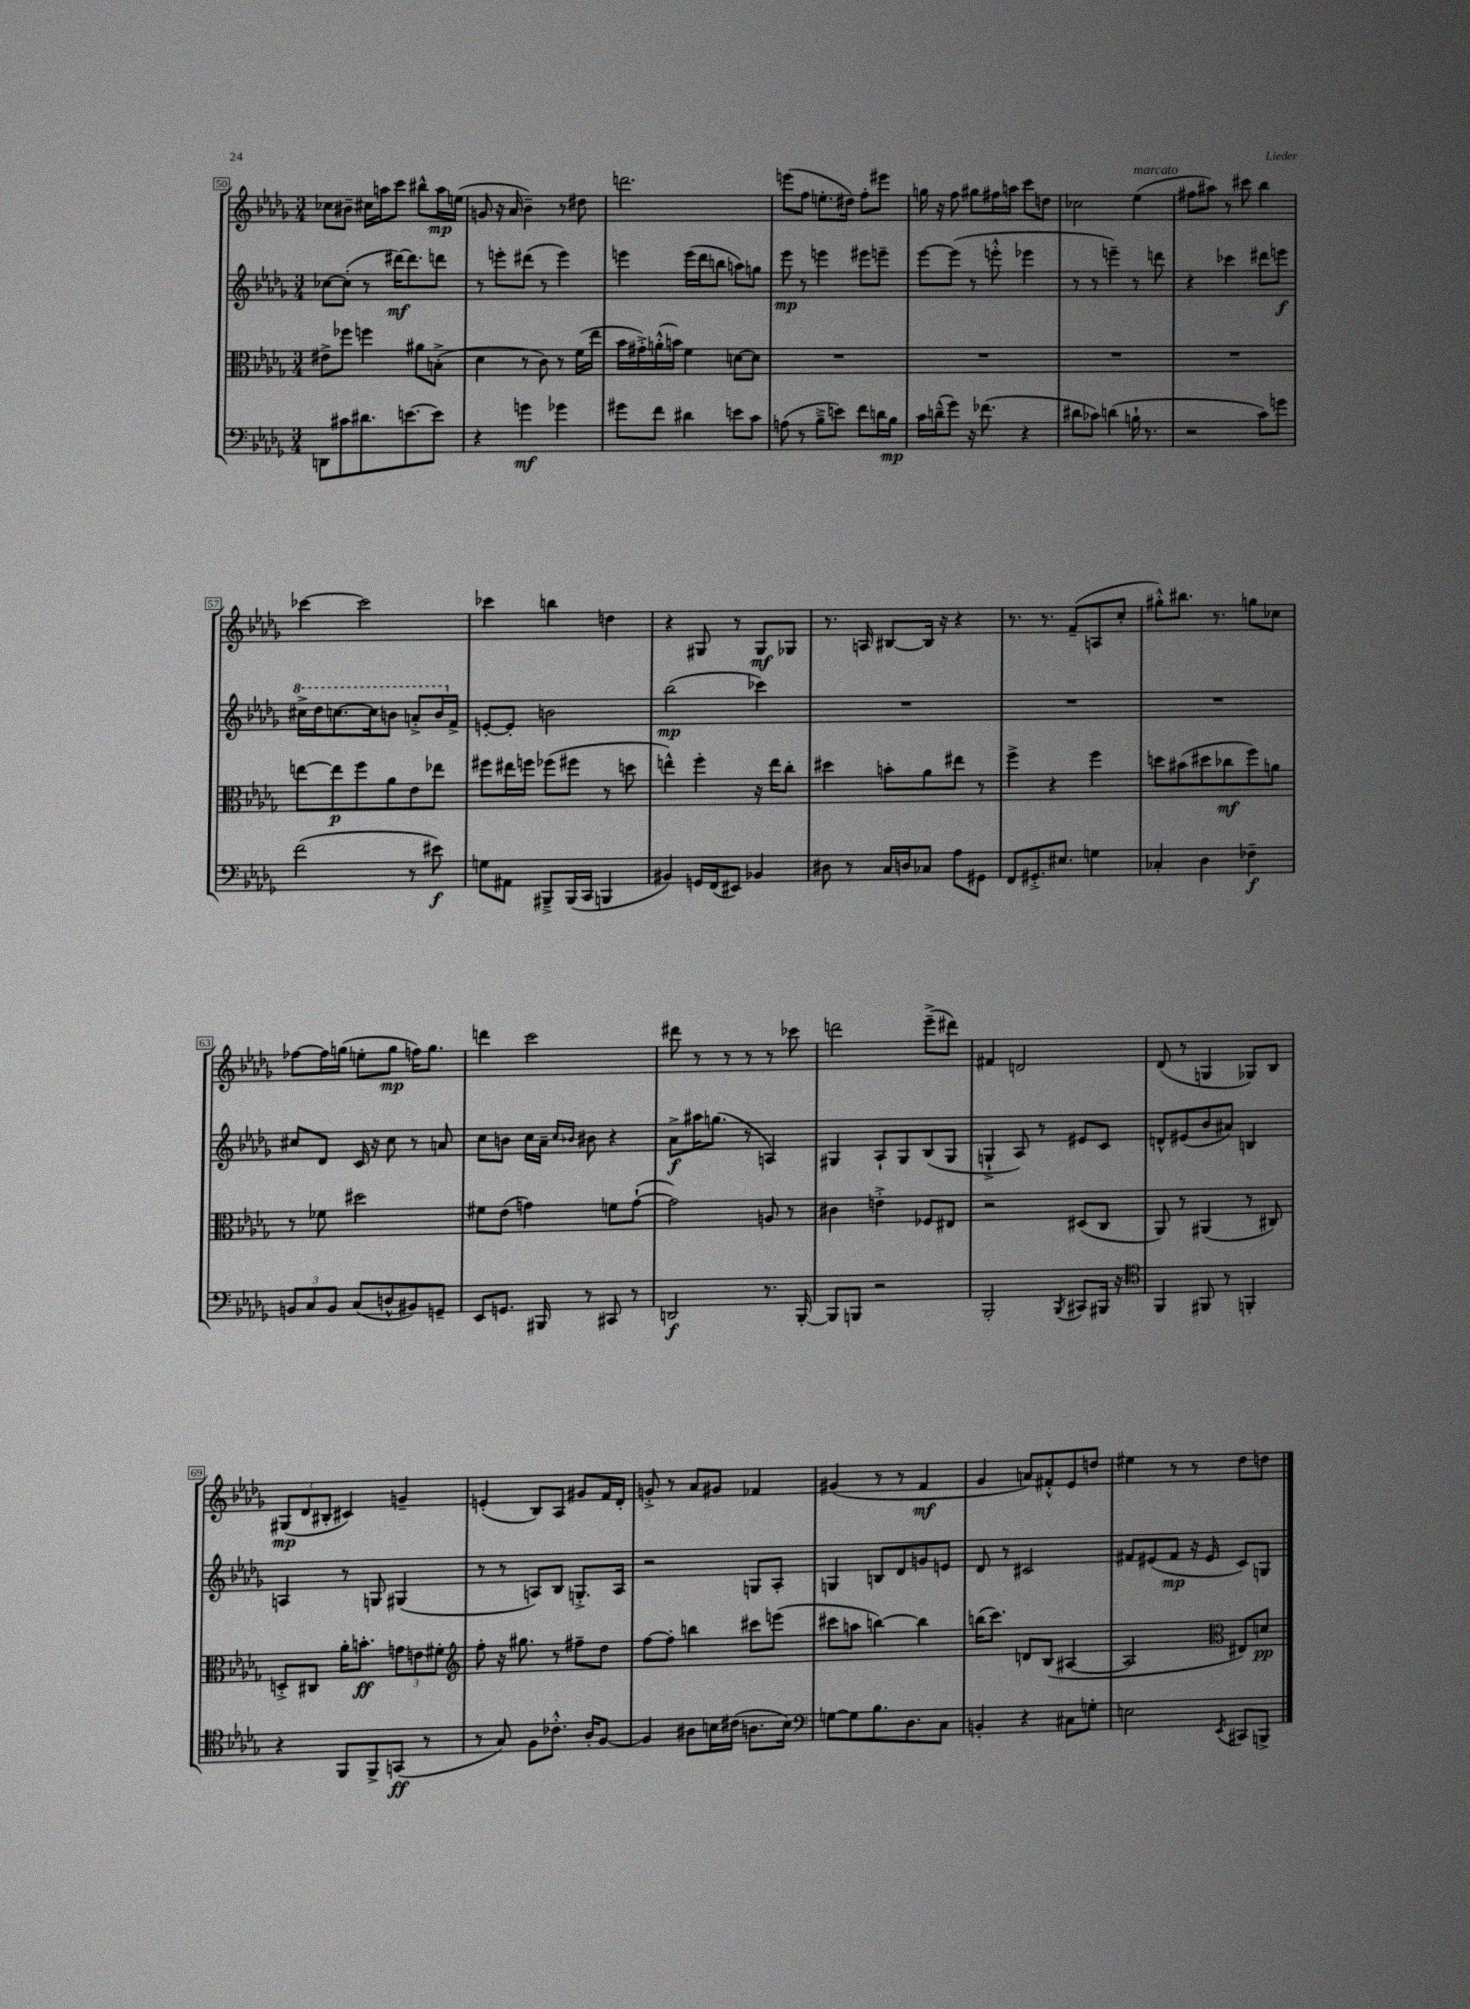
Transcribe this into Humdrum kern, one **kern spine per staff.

**kern	**dynam	**kern	**dynam	**kern	**dynam	**kern	**dynam
*part4	*part4	*part3	*part3	*part2	*part2	*part1	*part1
*staff4	*staff4	*staff3	*staff3	*staff2	*staff2	*staff1	*staff1
*clefF4	*	*clefC3	*	*clefG2	*	*clefG2	*
*k[b-e-a-d-g-]	*	*k[b-e-a-d-g-]	*	*k[b-e-a-d-g-]	*	*k[b-e-a-d-g-]	*
*M3/4	*	*M3/4	*	*M3/4	*	*M3/4	*
=50	=50	=50	=50	=50	=50	=50	=50
8DDn\L	.	8e#X^\L	.	[8cc-X\L	.	8cc-X\L	.
8c#X\	.	8ff-X\J	.	(8cc-'\J]	.	8b#X~\J	.
8.d#X\	.	4ffn\	.	8r	.	16cc#X\LL	.
.	.	.	.	.	.	16aan\J	.
.	.	.	.	[16ddd#X\KL)	mf	8ccc\J	.
[8.en\	.	.	.	8.ddd#\]	.	.	.
.	.	8a#X\L	.	.	.	8bb#X^^\L	.
8e\J]	.	(8Bn'^\J	.	8dddn\J	.	16aa\L	mp
.	.	.	.	.	.	(16een\JJ	.
=51	=51	=51	=51	=51	=51	=51	=51
4r	.	4d-\	.	8r	.	8gn/	.
.	.	.	.	8eeen'\L	.	16r	.
.	.	.	.	.	.	16a-/	.
4gn\	mf	8r	.	(8ddd#X\J	.	4b-~\)	.
.	.	8c\)	.	8r	.	.	.
4g-X\	.	8r	.	4eee\)	.	8r	.
.	.	(16f\LL	.	.	.	8dd#X\	.
.	.	16ee-\JJ	.	.	.	.	.
=52	=52	=52	=52	=52	=52	=52	=52
8g#X\L	.	16b-\LL	.	4eeen\	.	2.dddn\	.
.	.	16g#X'^\)	.	.	.	.	.
8f\J	.	(16an'^^\	.	.	.	.	.
.	.	16bn\JJ)	.	.	.	.	.
4d#X\	.	4f\	.	(16eee\LL	.	.	.
.	.	.	.	16ddd-\J	.	.	.
.	.	.	.	8bbn\J	.	.	.
8en\L	.	[8dn\L	.	8aan\L)	.	.	.
8c\J	.	8d\J]	.	8ggn\J	.	.	.
=53	=53	=53	=53	=53	=53	=53	=53
(8An\	.	2.r	.	8eee-\	mp	(8eeen\L	.
8r	.	.	.	8r	.	8ff\J	.
8B-~^\L	.	.	.	4eeen\	.	8.een'\L	.
8en\J)	.	.	.	.	.	.	.
.	.	.	.	.	.	16dd#X\Jk)	.
8f\L	.	.	.	8eee#X\L	.	8ff'\L	.
16dn\L	.	.	.	8eeen~\J	.	8eee#X\J	.
16B-\JJ	mp	.	.	.	.	.	.
=54	=54	=54	=54	=54	=54	=54	=54
16c\LL	.	2.r	.	[8eee-\L	.	16ggn\	.
(16dn~^^\J	.	.	.	.	.	16r	.
8g-\J)	.	.	.	(8eee-\J]	.	8ff\	.
16r	.	.	.	8r	.	8gg#X\L	.
(8.f-X\	.	.	.	.	.	.	.
.	.	.	.	8eeen'^^\	.	16ff#X\L	.
.	.	.	.	.	.	16aan\JJ	.
4r	.	.	.	4eee-X\	.	8ccc\L	.
.	.	.	.	.	.	8ddn\J	.
=55	=55	=55	=55	=55	=55	=55	=55
8d#X\L	.	2.r	.	8r	.	2cc-X\	.
8c-X\J)	.	.	.	8r	.	.	.
(4dn\	.	.	.	4eeen~\)	.	.	.
!	!	!	!	!	!	!LO:TX:a:i:t=marcato	!
16Bn`\	.	.	.	8r	.	(4ee-\	.
8.r	.	.	.	.	.	.	.
.	.	.	.	8dddn\	.	.	.
=56	=56	=56	=56	=56	=56	=56	=56
2r	.	2.r	.	4r	.	8ff#X\L	.
.	.	.	.	.	.	8aa#X\J)	.
.	.	.	.	4ccc-X\	.	8r	.
.	.	.	.	.	.	8ccc#X\	.
8c\L)	.	.	.	8ddd#X\L	.	4bb-\	.
8gn\J	.	.	.	8eeen\J	f	.	.
!!LO:LB:g=z
=57	=57	=57	=57	=57	=57	=57	=57
*	*	*	*	*8va	*	*	*
(2f\	.	[8een\L	.	16ccc#X^\LL	.	[4ccc-X\	.
.	.	.	.	16ddd-\J	.	.	.
.	.	8ee\]	p	[8.cccn\	.	.	.
.	.	8ff\	.	.	.	2ccc-\]	.
.	.	.	.	16ccc\k]	.	.	.
.	.	8a-\	.	8bbn\J	.	.	.
8r	.	8e-\	.	8aan'^/L	.	.	.
8e#X\)	f	8ee-X\J	.	16bb/L	.	.	.
*	*	*	*	*X8va	*	*	*
.	.	.	.	16f^/JJ	.	.	.
=58	=58	=58	=58	=58	=58	=58	=58
8Gn\L	.	8ff#X\L	.	[8en'/L	.	4ccc-X\	.
8AA#X\J	.	16ee#X\L	.	8e'/J]	.	.	.
.	.	16ffn\JJ	.	.	.	.	.
8BBB#X~^/L	.	(8ff-X\L	.	2bn\	.	4bbn\	.
(16BBB#/L	.	8ff#X\J	.	.	.	.	.
16CC/JJ	.	.	.	.	.	.	.
4BBBn/	.	8r	.	.	.	4ddn\	.
.	.	8ddn\	.	.	.	.	.
=59	=59	=59	=59	=59	=59	=59	=59
4BB#X/)	.	4een^^\)	.	(2bb-\	mp	4r	.
16GGn/LL	.	4ff'\	.	.	.	8G#X/	.
(16FF/J	.	.	.	.	.	.	.
8EE#X/J)	.	.	.	.	.	8r	.
4BB-X/	.	16r	.	4ccc-X\)	.	8G#/L	mf
.	.	16ee\KL	.	.	.	.	.
.	.	8cc'\J	.	.	.	8G-X/J	.
=60	=60	=60	=60	=60	=60	=60	=60
8D#X\	.	4dd#X\	.	2.r	.	8.r	.
8r	.	.	.	.	.	.	.
.	.	.	.	.	.	16An/	.
16C/LL	.	8bn'\L	.	.	.	[8B#X/L	.
16Dn/J	.	.	.	.	.	.	.
8C-X/J	.	8a-\	.	.	.	16B#/Jk]	.
.	.	.	.	.	.	16r	.
8A-\L	.	8ee#X\J	.	.	.	4r	.
8GG#X\J	.	8r	.	.	.	.	.
=61	=61	=61	=61	=61	=61	=61	=61
8FF/L	.	4ff^\	.	2.r	.	8.r	.
8.GG#X'^/	.	.	.	.	.	.	.
.	.	.	.	.	.	8.r	.
.	.	4r	.	.	.	.	.
8.E#X/J	.	.	.	.	.	.	.
.	.	.	.	.	.	(8f~/L	.
4Gn\	.	4ff\	.	.	.	8An/	.
.	.	.	.	.	.	8cc'/J	.
=62	=62	=62	=62	=62	=62	=62	=62
4C-X'/	.	8ddn\L	.	2.r	.	8gg#X'^^\L)	.
.	.	(8b#X\	.	.	.	8.bb#X\J	.
4D-\	.	8dd#X\	.	.	.	.	.
.	.	.	.	.	.	8.r	.
.	.	8cc-X\	mf	.	.	.	.
4F-X~\	f	8ff\)	.	.	.	8ggn\L	.
.	.	8an\J	.	.	.	8cc-X\J	.
!!LO:LB:g=z
=63	=63	=63	=63	=63	=63	=63	=63
12BBn/L	.	8r	.	8cc#X/L	.	[8ff-X\L	.
12C/	.	.	.	.	.	.	.
.	.	8f-X\	.	8d-/J	.	16ff-\L]	.
12BB/J	.	.	.	.	.	.	.
.	.	.	.	.	.	(16ggn\JJ	.
(8C/L	.	2dd#X\	.	16c/	.	8een'\L	.
.	.	.	.	16r	.	.	.
8Dn^^/	.	.	.	8cc#\	.	8gg\J	mp
8BB#X/)	.	.	.	8r	.	16ffn\KL)	.
.	.	.	.	.	.	8.gg\J	.
8GGn~/J	.	.	.	8an/	.	.	.
=64	=64	=64	=64	=64	=64	=64	=64
8EE-/L	.	8f#X\L	.	8cc\L	.	4dddn\	.
8.GGn/J	.	(8e-\J	.	8bn\J	.	.	.
.	.	4gn\)	.	16cc\LL	.	2ccc\	.
16BBB#X/	.	.	.	16a-~\JJ	.	.	.
.	.	.	.	16qqcc/LL	.	.	.
.	.	.	.	16qqb-X/JJ	.	.	.
8r	.	.	.	8b#X\	.	.	.
8CC#X/	.	8fn\L	.	4r	.	.	.
8r	.	([8g`\J	.	.	.	.	.
=65	=65	=65	=65	=65	=65	=65	=65
2DDn/	f	2g\])	.	8a-^\L	f	8ddd#X\	.
.	.	.	.	16aa#X\K	.	8r	.
.	.	.	.	(8.ggn\J	.	.	.
.	.	.	.	.	.	8r	.
.	.	.	.	8r	.	8r	.
8.r	.	8An/	.	4An/)	.	8r	.
.	.	8r	.	.	.	8ccc-X\	.
[16BBB-'/	.	.	.	.	.	.	.
=66	=66	=66	=66	=66	=66	=66	=66
8BBB-/L]	.	4c#X\	.	4G#X/	.	2dddn\	.
8BBBn/J	.	.	.	.	.	.	.
2r	.	4en'^\	.	8A-`/L	.	.	.
.	.	.	.	8G#/	.	.	.
.	.	8F-X/L	.	(8B-/	.	(8eee-~^\L	.
.	.	8E#X/J	.	8G#/J	.	8ddd#X\J)	.
=67	=67	=67	=67	=67	=67	=67	=67
2BBB-'/	.	2r	.	4Gn`^/	.	4f#X/	.
.	.	.	.	8A-/)	.	2dn/	.
.	.	.	.	8r	.	.	.
8qBBB-/	.	.	.	.	.	.	.
8CC#X/L	.	(8D#X/L	.	8e#X/L	.	.	.
16BBB#X/Jk	.	8C/J	.	8c/J	.	.	.
16r	.	.	.	.	.	.	.
=68	=68	=68	=68	=68	=68	=68	=68
*clefC4	*	*	*	*	*	*	*
4FF/	.	8AA-/)	.	8dn^^/L	.	(8d-/	.
.	.	8r	.	(8e#X/	.	8r	.
8FF#X/	.	(4AA#X/	.	8b-/	.	4Gn/	.
8r	.	.	.	8a#X/J)	.	.	.
4FFn'/	.	8r	.	4Bn/	.	8G-X/L)	.
.	.	8C#X/)	.	.	.	8B-/J	.
!!LO:LB:g=z
=69	=69	=69	=69	=69	=69	=69	=69
4r	.	8Dn'^/L	.	4An/	.	(12G#X/L	mp
.	.	.	.	.	.	12d-/	.
.	.	8C#X/J	.	.	.	.	.
.	.	.	.	.	.	12B#X'/J	.
8FF/L	.	16a-'\KL	.	8r	.	4c#X/)	.
.	.	8.bn'\J	ff	.	.	.	.
8FF^/	.	.	.	8Gn/	.	.	.
(8GGn/J	ff	12gn\L	.	(4G#X/	.	4gn~/	.
.	.	12en\	.	.	.	.	.
8r	.	.	.	.	.	.	.
.	.	12f#X'\J	.	.	.	.	.
=70	=70	=70	=70	=70	=70	=70	=70
*	*	*clefG2	*	*	*	*	*
8r	.	8ff'\	.	8r	.	(4en'/	.
8G-/)	.	16r	.	8r	.	.	.
.	.	8.gg#X\	.	.	.	.	.
8F\L	.	.	.	8An/L)	.	8B-/L)	.
8.c-X'^^\J	.	8r	.	8B-/J	.	8A-/J	.
.	.	8ff#X~\L	.	8.Gn'^/L	.	8g#X/L	.
16A-'/KL	.	.	.	.	.	.	.
[8F/J	.	8dd-\J	.	.	.	16f/L	.
.	.	.	.	16A/Jk	.	16d-'/JJ	.
=71	=71	=71	=71	=71	=71	=71	=71
4F/]	.	[8ff\L	.	2r	.	8gn'^/	.
.	.	8ff'\J]	.	.	.	8r	.
8A#X\L	.	4bbn\	.	.	.	8a-/L	.
16Bn\L	.	.	.	.	.	8g#X/J	.
(16c#X\JJ	.	.	.	.	.	.	.
8.An\L	.	8ccc#X\L	.	8Gn/L	.	4f-X/	.
.	.	(8eeen\J	.	8A-'/J	.	.	.
16B\Jk)	.	.	.	.	.	.	.
=72	=72	=72	=72	=72	=72	=72	=72
*clefF4	*	*	*	*	*	*	*
[8Gn\L	.	8ccc#X\L	.	4Gn/	.	(4g#X/	.
8G\]	.	8aan\J	.	.	.	.	.
8.B-\	.	[4bbn\)	.	8Bn/L	.	8r	.
.	.	.	.	8d-/	.	8r	.
8.D-\	.	.	.	.	.	.	.
.	.	4bb\]	.	8gn/	.	4f/	mf
8C\J	.	.	.	8en/J	.	.	.
=73	=73	=73	=73	=73	=73	=73	=73
4BBn'/	.	(16bbn\KL	.	8d-/	.	4g-/	.
.	.	8.ccc\J)	.	.	.	.	.
.	.	.	.	8r	.	.	.
4r	.	8dn/L	.	2c#X/	.	8an/L)	.
.	.	(8B-/J	.	.	.	8f#X'^^/	.
8C#X\L	.	[4A#X/	.	.	.	8e-/	.
8Gn'\J	.	.	.	.	.	8ddn/J	.
=74	=74	=74	=74	=74	=74	=74	=74
2En\	.	2A#/]	.	8f#X/L	.	4ee#X\	.
.	.	.	.	(8e#X/	.	.	.
.	.	.	.	8f#/J	mp	8r	.
.	.	.	.	16r	.	8r	.
.	.	.	.	16e#/	.	.	.
8qEE-/	.	.	.	.	.	.	.
*	*	*clefC3	*	*	*	*	*
8CC#X/L	.	8E#X/L)	.	8c/L)	.	8dd-\L	.
8BBBn^/J	.	8dn/J	pp	8Gn/J	.	8ddn\J	.
==	==	==	==	==	==	==	==
*-	*-	*-	*-	*-	*-	*-	*-
